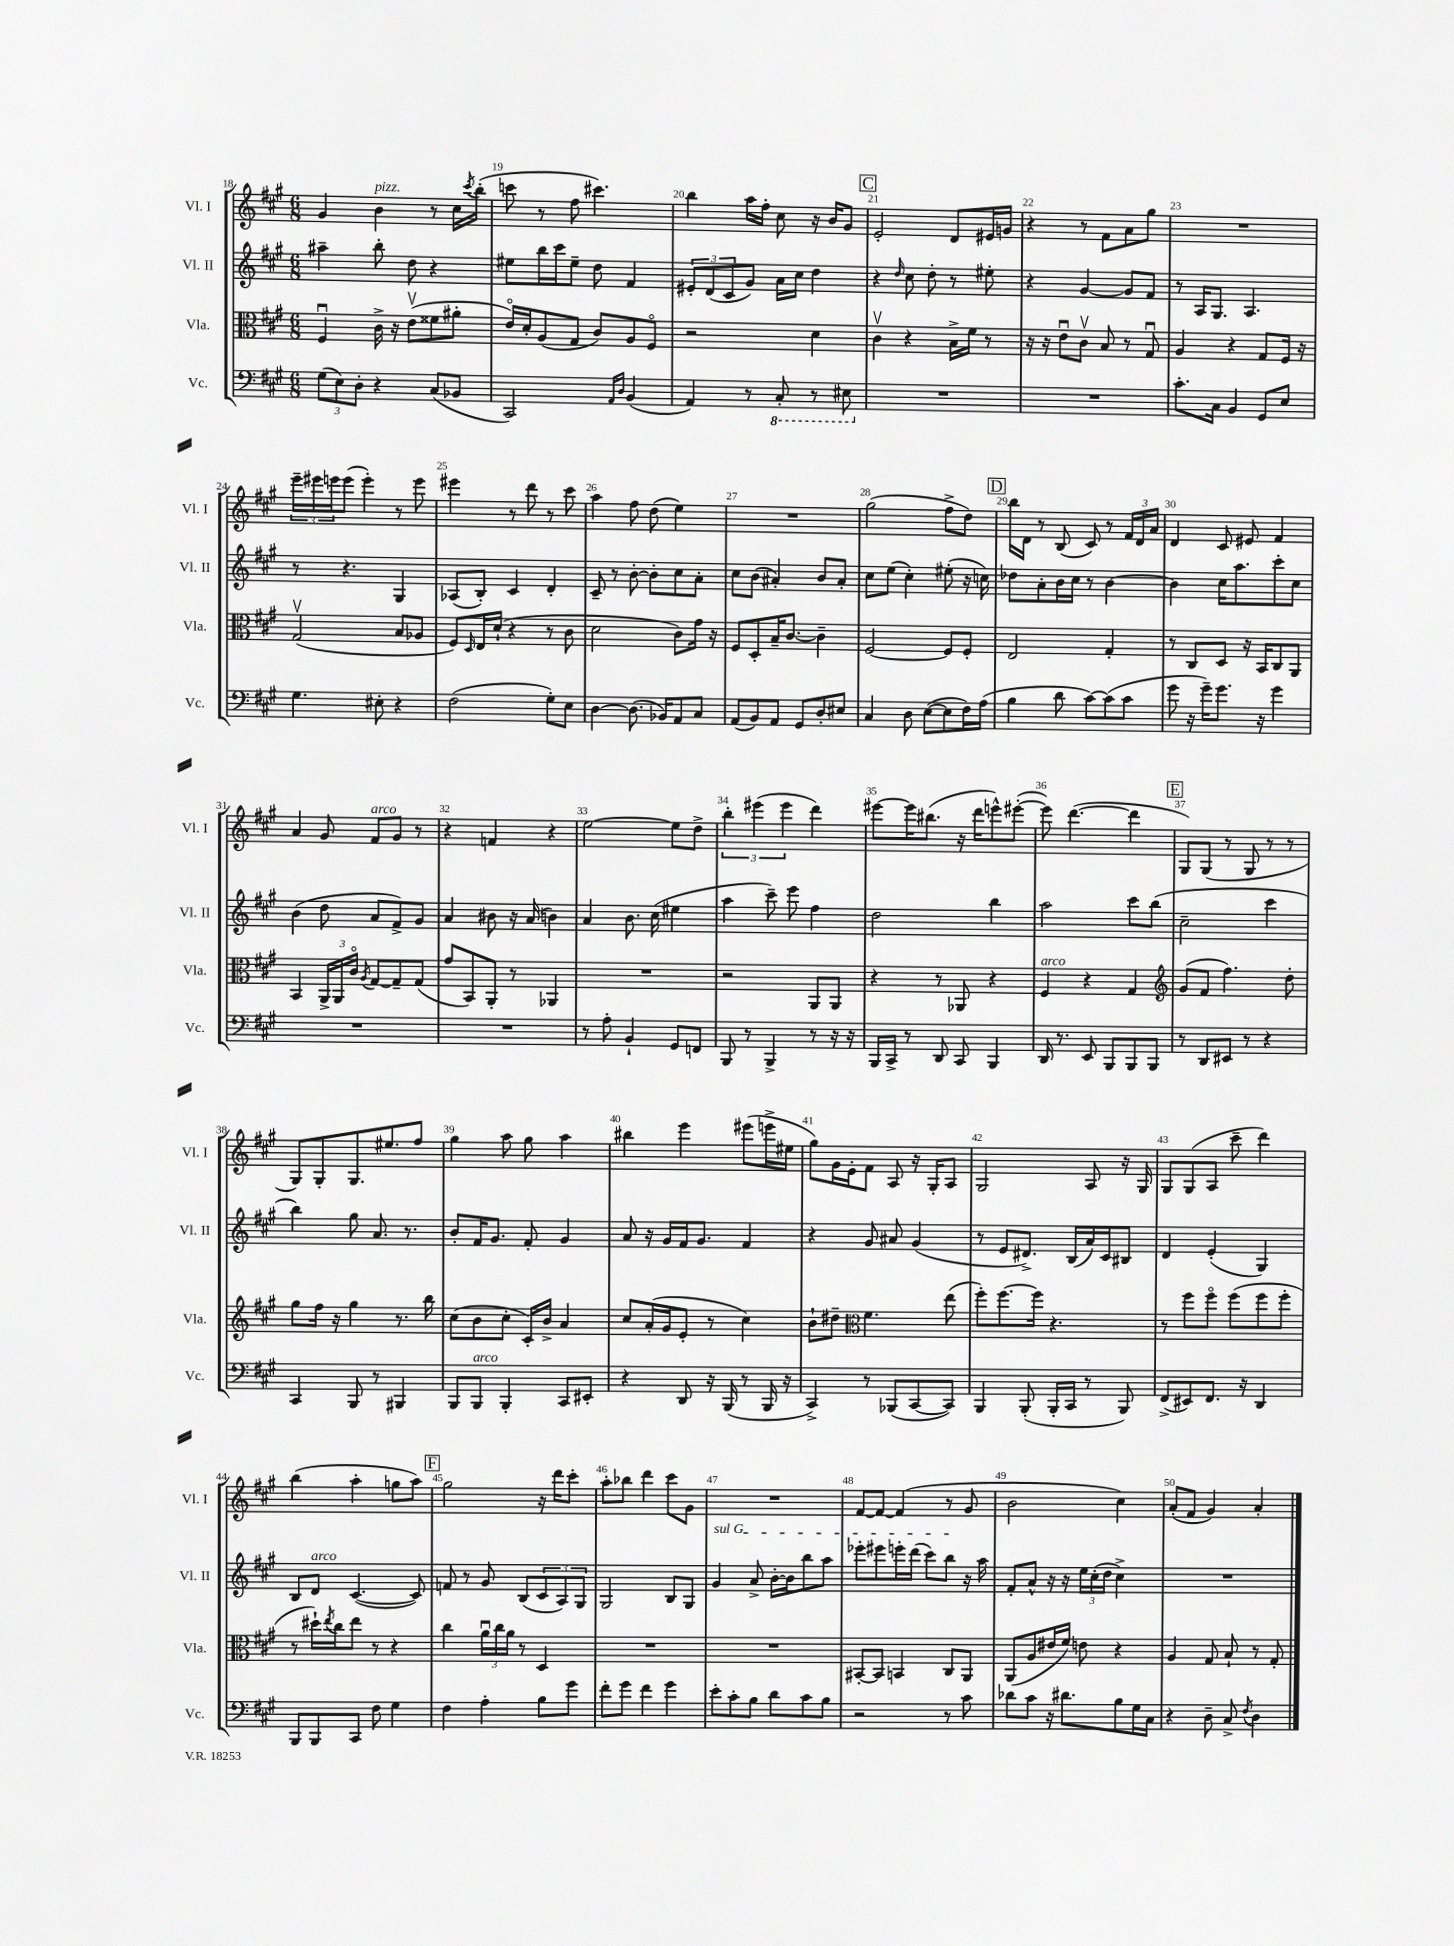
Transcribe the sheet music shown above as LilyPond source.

<<
\new StaffGroup <<
\new Staff = "s0" \with { instrumentName = "Vl. I" shortInstrumentName = "Vl. I" } {
    \clef treble \key a \major \numericTimeSignature \time 6/8
    gis'4 b'4^\markup { \italic "pizz." } r8 cis''16 \acciaccatura { cis'''8 } b''16-.( |
    c'''8 r8 fis''8 cis'''4.) |
    b''4 a''16 fis''16-. cis''8 r16 b'16 gis'8 |
    \mark \markup { \box "C" } e'2-. d'8 eis'16 g'16 |
    r4 r8 fis'8 a'8 gis''8 |
    R2. |
    \tuplet 3/2 { e'''16-- eis'''16 e'''16 } e'''8( e'''4-.) r8 e'''8 |
    eis'''4 r8 d'''8 r8 cis'''8 |
    a''4 fis''8 d''8( e''4) |
    R2. |
    gis''2( fis''8-> d''8) |
    \mark \markup { \box "D" } b''16 d'16 r8 b8( cis'8) r8 \tuplet 3/2 { fis'16 d'16 a'16 } |
    d'4 cis'8 eis'8 fis'4 |
    a'4 gis'8 fis'8^\markup { \italic "arco" } gis'8 r8 |
    r4 f'4 r4 |
    e''2~ e''8 d''8-> |
    \tuplet 3/2 { b''4-. eis'''4( eis'''4 } d'''4) |
    eis'''8~ eis'''16 bis''8.( r16 d'''16 e'''8-^) eis'''8~-.( |
    eis'''8) d'''4.~( d'''4 |
    \mark \markup { \box "E" } gis8) gis8( r8 gis8 r8 r8 |
    gis8) gis8-. gis8. eis''8. fis''8 |
    gis''4 a''8 gis''8 a''4 |
    bis''4 e'''4 eis'''8( e'''16-> eis''16 |
    gis''8) gis'16 e'16-. fis'8 a8 r16 gis16-. a8 |
    gis2 a8 r16 gis16 |
    gis8 gis8( a8 cis'''8-- d'''4) |
    b''4( a''4-. g''8 a''8) |
    \mark \markup { \box "F" } gis''2 r16 d'''16 cis'''8-. |
    a''8-. bes''8 d'''4 cis'''8 gis'8 |
    R2. |
    fis'8~ fis'8~ fis'4( r8 gis'8 |
    b'2 cis''4) |
    a'8-.( fis'8 gis'4) a'4-. \bar "|." |
}
\new Staff = "s1" \with { instrumentName = "Vl. II" shortInstrumentName = "Vl. II" } {
    \clef treble \key a \major \numericTimeSignature \time 6/8
    ais''4-- b''8-. d''8 r4 |
    eis''8 b''16 cis'''16 eis''8-- d''8 fis'4 |
    \tuplet 3/2 { eis'8-. d'8( cis'8 } gis'8) a'16 cis''16 d''4 |
    \mark \markup { \box "C" } r4 \grace { d''16 } cis''8 d''8-. r8 eis''8-. |
    r4 gis'4~ gis'8 fis'8 |
    r8 a16 gis8. a4. |
    r8 r4. gis4 |
    aes8( b8-.) cis'4 d'4-. |
    cis'8-- r8 b'8~-. b'8-. cis''8 a'8-. |
    cis''8 b'8( ais'4-.) b'8 ais'8-. |
    cis''8 e''8( cis''4-.) eis''8-.( r16 c''16) |
    \mark \markup { \box "D" } des''8 a'8-. b'16 cis''16 r8 b'4~ |
    b'4 cis''16 a''8. cis'''8-. cis''8 |
    b'4( d''8 a'8 fis'8->) gis'8 |
    a'4 bis'8 r16 a'16( b'4) |
    a'4 b'8. cis''16( eis''4 |
    a''4 cis'''8--) e'''8 fis''4 |
    d''2 b''4 |
    a''2 cis'''8 b''8( |
    \mark \markup { \box "E" } cis''2-- cis'''4 |
    b''4) gis''8 a'8. r8. |
    b'8-. fis'16 gis'8. fis'8-. gis'4 |
    a'8 r16 gis'16 fis'16 gis'8. fis'4 |
    r4 gis'8 ais'8 gis'4( |
    r8 e'8 dis'8.->) b16( a'16) cis'16 bis8 |
    d'4 e'4-.( gis4) |
    b8 d'8^\markup { \italic "arco" } cis'4.~( cis'8) |
    \mark \markup { \box "F" } f'8 r8 gis'8 b8( \tuplet 3/2 { cis'8 a8) gis8 } |
    gis2 b8 gis8 |
    \once \override TextSpanner.bound-details.left.text = \markup { \italic "sul G" } gis'4\startTextSpan a'8-> b'16~-. b'16 b''8 a''8 |
    ees'''8-. eis'''8 e'''16-. d'''16( cis'''8) b''8\stopTextSpan r16 a''16 |
    fis'8-. a'8-^ r16 r16 \tuplet 3/2 { e''16 cis''16-.( d''16 } cis''4->) |
    R2. \bar "|." |
}
\new Staff = "s2" \with { instrumentName = "Vla." shortInstrumentName = "Vla." } {
    \clef alto \key a \major \numericTimeSignature \time 6/8
    fis4\downbow cis'16-> r16 e'8\upbow( fisis'8 ais'8-. |
    e'16\flageolet) d'16-. a8( gis8 cis'8) a8 fis8\flageolet |
    r2 d'4 |
    \mark \markup { \box "C" } cis'4\upbow r4 b16-> fis'16 r8 |
    r16 r16 e'8\downbow cis'8\upbow b8 r8 gis8\downbow |
    a4 r4 gis8 fis16 r16 |
    gis2\upbow( b8 aes8 |
    fis8) \grace { d16 } e16 d'16-!( r4 r8 cis'8 |
    d'2 cis'8) gis'16 r16 |
    fis8 d8-. b16-- cis'8.~ cis'4-- |
    fis2~ fis8 fis8-. |
    \mark \markup { \box "D" } e2 gis4-. |
    r8 cis8 d8 r16 b,16 cis8 a,8 |
    b,4 \tuplet 3/2 { a,16-> a,16 cis'16\flageolet } \acciaccatura { a8 } gis8~ gis8-- gis8( |
    gis'8 b,8) a,8-. r8 aes,4 |
    R2. |
    r2 a,8 a,8 |
    r4 r8 aes,8 r4 |
    fis4^\markup { \italic "arco" } r4 gis4 |
    \mark \markup { \box "E" } \clef treble gis'8( fis'8 fis''4.) d''8-. |
    gis''8 fis''16 r16 gis''4 r8. b''16 |
    cis''8( b'8 cis''8-. cis'16-.) b'16-> a'4 |
    cis''8 a'16-.( gis'16 e'8-. r8 cis''4) |
    b'8-! dis''8-- \clef alto fis'4. e''8( |
    fis''8-.) fis''8.~ fis''16 r4. |
    r8 fis''8 fis''8\flageolet fis''8( fis''8 fis''8-. |
    r8 dis''16-!) \acciaccatura { e''8 } cis''16 e''8 r8 r4 |
    \mark \markup { \box "F" } cis''4 \tuplet 3/2 { a'16\downbow cis''16 a'16 } r8 d4 |
    R2. |
    R2. |
    bis,8~-. bis,8 b,4 cis8 a,8 |
    a,8( a8 eis'16 fis'16) e'8 r4 |
    a4 gis8 b8-! r8 gis8-. \bar "|." |
}
\new Staff = "s3" \with { instrumentName = "Vc." shortInstrumentName = "Vc." } {
    \clef bass \key a \major \numericTimeSignature \time 6/8
    \tuplet 3/2 { gis8( e8) d8-. } r4 cis8( bes,8 |
    cis,2) \grace { a,16 d16 } b,4( |
    a,4) r8 \ottava #-1 cis,8-. r8 eis,8 \ottava #0 |
    \mark \markup { \box "C" } R2. |
    R2. |
    cis'8.-. cis16 b,4 gis,8 e8 |
    gis4. eis8-. r4 |
    fis2( gis8-.) e8 |
    d4~ d8.( bes,16) a,8 cis8 |
    a,8( b,8) a,8 gis,8 d8-. eis8 |
    cis4 d8 e8~( e8 fis16) a16( |
    \mark \markup { \box "D" } b4 d'8 cis'8~) cis'8( cis'8 |
    gis'8 r16 gis'16--) gis'8. r16 gis'4 |
    R2. |
    R2. |
    r8 a8-. b,4-! gis,8 f,8 |
    b,,8 r8 b,,4-> r8 r16 r16 |
    b,,16 cis,16-> r8 d,8 cis,8 b,,4 |
    d,16 r8. e,8 b,,8 b,,8 b,,8 |
    \mark \markup { \box "E" } r8 d,8 eis,8 r8 r4 |
    cis,4 b,,8 r8 bis,,4 |
    b,,8 b,,8^\markup { \italic "arco" } b,,4-. cis,8 eis,8-. |
    r4 d,8 r16 b,,16( r8 b,,16 r16 |
    cis,4->) r8 bes,,8( cis,8~ cis,8) |
    b,,4 b,,8-.( b,,16-. cis,16 r8 b,,8) |
    fis,8->( eis,8) fis,8. r16 d,4 |
    b,,8 b,,8 cis,8 fis8 gis4 |
    \mark \markup { \box "F" } fis4 a4-. b8 gis'8 |
    fis'8-. gis'8 fis'4 gis'4 |
    e'8-. cis'8-. b8 d'8 cis'8 b8 |
    r2 r8 cis'8 |
    des'8 cis'8 r16 dis'8. b8 gis16 cis16 |
    r4 d8-- cis8-> \acciaccatura { fis8 } d4 \bar "|." |
}
>>
>>
\layout { \context { \Score currentBarNumber = #18 \override BarNumber.break-visibility = ##(#f #t #t) barNumberVisibility = #all-bar-numbers-visible } }
